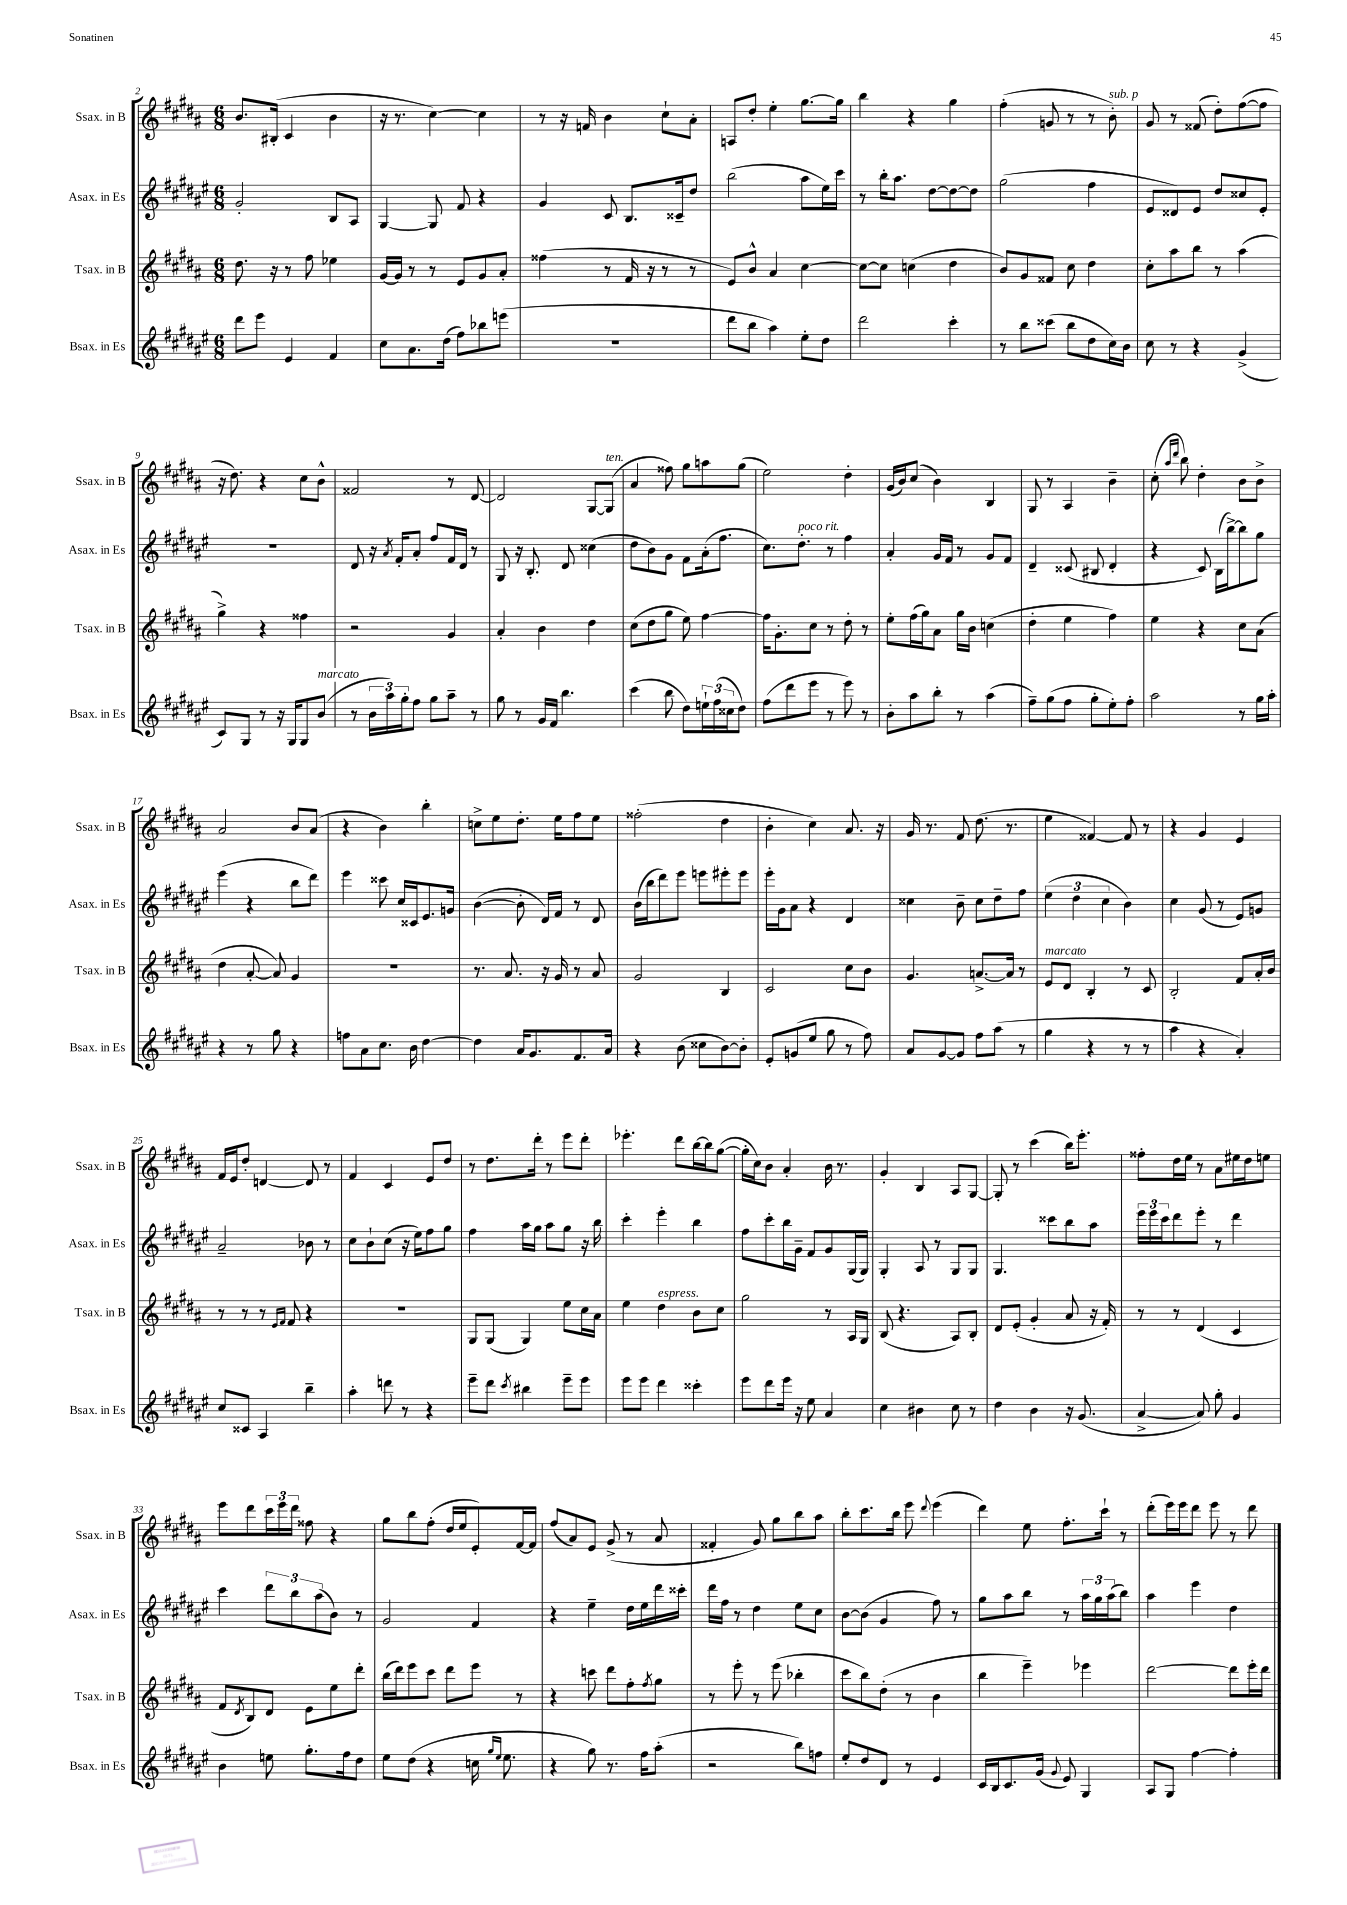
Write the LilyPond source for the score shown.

<<
\new StaffGroup <<
\new Staff = "s0" \with { instrumentName = "Ssax. in B" shortInstrumentName = "Ssax. in B" } {
    \clef treble \key b \major \numericTimeSignature \time 6/8
    b'8. bis16-.( cis'4 b'4 |
    r16 r8. cis''4~) cis''4 |
    r8 r16 f'16 b'4 cis''8-! ais'8-. |
    a8 dis''8-. e''4-. gis''8.~ gis''16 |
    b''4 r4 gis''4 |
    fis''4-.( g'8 r8 r8 b'8-.^\markup { \italic "sub. p" }) |
    gis'8 r8 fisis'8( dis''8-.) fis''8~( fis''8 |
    r16 dis''8.) r4 cis''8 b'8-^ |
    fisis'2 r8 dis'8~ |
    dis'2 gis8~ gis8^\markup { \italic "ten." }( |
    ais'4 fisis''8) gis''8 a''8 gis''8( |
    e''2) dis''4-. |
    gis'16( b'16) cis''8( b'4) b4 |
    gis8 r8 ais4 b'4-- |
    cis''8-.( \grace { ais''16 dis'''16 } b''8) dis''4-. b'8 b'8-> |
    ais'2 b'8 ais'8( |
    r4 b'4) b''4-. |
    c''8-> e''8 dis''8.-. e''16 fis''8 e''8 |
    fisis''2-.( dis''4 |
    b'4-. cis''4) ais'8. r16 |
    gis'16 r8. fis'8 dis''8.( r8. |
    e''4 fisis'4~) fisis'8 r8 |
    r4 gis'4 e'4 |
    fis'16 e'16 dis''8-. d'4~ d'8 r8 |
    fis'4 cis'4 e'8 dis''8 |
    r8 dis''8. dis'''16-. r8 e'''8 dis'''8-. |
    ees'''4.-. dis'''8 b''16~ b''16 gis''8~( |
    gis''16-. cis''16) b'8 ais'4-. b'16 r8. |
    gis'4-. b4 ais8 gis8~ |
    gis8-. r8 cis'''4( b''16) e'''8.-. |
    fisis''8-. dis''16 e''16 r8 ais'8 eis''16 dis''16 e''8 |
    e'''8 dis'''8 \tuplet 3/2 { cis'''16 e'''16 dis'''16 } fisis''8 r4 |
    gis''8 b''8 fis''8-.( dis''16 e''16 e'8-.) fis'16~ fis'16 |
    fis''8( ais'8) e'8 gis'8->( r8 ais'8 |
    fisis'4-. gis'8) gis''8 b''8 ais''8 |
    b''8-. cis'''8. b''16 e'''8 \appoggiatura { dis'''8 } e'''4( |
    dis'''4) e''8 fis''8.-. cis'''16-! r8 |
    dis'''8-.( e'''16) e'''16 dis'''8 e'''8 r8 dis'''8 \bar "|." |
}
\new Staff = "s1" \with { instrumentName = "Asax. in Es" shortInstrumentName = "Asax. in Es" } {
    \clef treble \key fis \major \numericTimeSignature \time 6/8
    gis'2-. b8 ais8 |
    gis4~ gis8 fis'8 r4 |
    gis'4 cis'8 b8. cisis'16-- dis''8 |
    b''2( ais''8 eis''16) cis'''16 |
    r8 b''16-. ais''8. dis''8~ dis''8~ dis''8 |
    gis''2( fis''4 |
    eis'8 disis'8) eis'8 dis''8 cisis''8 eis'8-. |
    R2. |
    dis'8 r16 \acciaccatura { ais'8 } fis'16-. ais'8-. fis''8 fis'16 dis'16 r8 |
    gis8 r16 b8.-. dis'8 cisis''4( |
    dis''8 b'8) gis'8 fis'8 ais'16-.( fis''8. |
    cis''8.) dis''8.-.^\markup { \italic "poco rit." } r8 fis''4 |
    ais'4-. gis'16 fis'16 r8 gis'8 fis'8 |
    dis'4-- cisis'8( bis8 dis'4-. |
    r4 cis'8) b16( b''16~->) b''8 gis''8 |
    eis'''4( r4 b''8 dis'''8) |
    eis'''4 cisis'''8 cis''16 cisis'16 eis'8. g'16 |
    b'4~( b'8-. dis'16) fis'16 r8 dis'8 |
    b'16( b''16 dis'''8) eis'''8 e'''8 eis'''8-. eis'''8 |
    eis'''16-. gis'16 ais'8 r4 dis'4 |
    cisis''4 b'8-- cisis''8 dis''8-- fis''8 |
    \tuplet 3/2 { eis''4( dis''4 cis''4 } b'4) |
    cis''4 gis'8( r8 eis'8) g'8 |
    ais'2-- bes'8 r8 |
    cis''8 b'8-! cis''8( r16 eis''16) fis''8 gis''8 |
    fis''4 ais''16 gis''16 ais''8 gis''8 r16 b''16 |
    cis'''4-. eis'''4-. b''4 |
    fis''8 cis'''8-. b''16 gis'16-- fis'8 gis'8 gis16( gis16) |
    gis4-. ais8 r8 gis8 gis8 |
    gis4. cisis'''8 b''8 ais''8 |
    \tuplet 3/2 { eis'''16 eis'''16 cis'''16 } dis'''8 eis'''8-. r8 dis'''4 |
    cis'''4 \tuplet 3/2 { dis'''8 b''8 ais''8( } b'8) r8 |
    gis'2 fis'4 |
    r4 eis''4-- dis''16 eis''16 dis'''16 cisis'''16-. |
    dis'''16 fis''16 r8 dis''4 eis''8 cis''8 |
    b'8~ b'8( gis'4 fis''8) r8 |
    gis''8 ais''8 b''8 r8 \tuplet 3/2 { ais''16 gis''16 ais''16( } b''8) |
    ais''4 eis'''4 dis''4 \bar "|." |
}
\new Staff = "s2" \with { instrumentName = "Tsax. in B" shortInstrumentName = "Tsax. in B" } {
    \clef treble \key b \major \numericTimeSignature \time 6/8
    dis''8. r16 r8 fis''8 ees''4 |
    gis'16~ gis'16 r8 r8 e'8 gis'8 ais'8-. |
    fisis''4( r8 fis'16 r16 r8 r8 |
    e'8) b'8-^ ais'4 cis''4~ |
    cis''8~ cis''8 c''4( dis''4 |
    b'8) gis'8 fisis'8 cis''8 dis''4 |
    cis''8-. ais''8 b''8 r8 ais''4( |
    gis''4->) r4 fisis''4 |
    r2 gis'4 |
    ais'4-. b'4 dis''4 |
    cis''8( dis''8 gis''8 e''8) fis''4~ |
    fis''16 gis'8.-. cis''8 r8 dis''8-. r8 |
    e''8-. fis''16( gis''16) ais'8 gis''16 b'16 c''4( |
    dis''4-. e''4 fis''4) |
    e''4 r4 cis''8 ais'8( |
    dis''4 ais'8~-. ais'8) gis'4 |
    R2. |
    r8. ais'8. r16 gis'16 r8 ais'8 |
    gis'2 b4 |
    cis'2 cis''8 b'8 |
    gis'4. a'8.~-> a'16 r8 |
    e'8^\markup { \italic "marcato" } dis'8 b4-. r8 cis'8 |
    b2-. fis'8 ais'16-. b'16 |
    r8 r8 r8 \grace { e'16 fis'16 } fis'8 r4 |
    R2. |
    gis8 gis8( gis4) e''8 cis''16 ais'16 |
    e''4 dis''4^\markup { \italic "espress." } b'8 cis''8 |
    gis''2 r8 ais16 gis16 |
    b8( r4. ais8) b8-. |
    dis'8 e'8-.( gis'4-. ais'8 r16 fis'16-.) |
    r8 r8 dis'4( cis'4 |
    fis'8 \acciaccatura { dis'8 } b8) dis'8 e'8 e''8 dis'''8-. |
    b''16( dis'''16) e'''8 cis'''8 dis'''8 e'''8 r8 |
    r4 c'''8 dis'''8 fis''8-. \acciaccatura { fis''8 } gis''8 |
    r8 e'''8-. r8 e'''8( bes''4-. |
    cis'''8 b''8) dis''8-.( r8 b'4 |
    b''4 e'''4--) ees'''4 |
    dis'''2~ dis'''8 e'''16-. dis'''16 \bar "|." |
}
\new Staff = "s3" \with { instrumentName = "Bsax. in Es" shortInstrumentName = "Bsax. in Es" } {
    \clef treble \key fis \major \numericTimeSignature \time 6/8
    dis'''8 eis'''8 eis'4 fis'4 |
    cis''8 ais'8. dis''16( fis''8) bes''8 e'''8( |
    r2. |
    dis'''8 b''8 ais''4) eis''8-. dis''8 |
    dis'''2 cis'''4-. |
    r8 b''8 cisis'''8( b''8 dis''8 cis''16) b'16 |
    cis''8 r8 r4 gis'4->( |
    cis'8) gis8 r8 r16 gis16 gis8 b'8^\markup { \italic "marcato" }( |
    r8 \tuplet 3/2 { b'16 ais''16) gis''16-. } fis''8 gis''8 ais''8-- r8 |
    gis''8 r8 gis'16 fis'16 b''4. |
    cis'''4( b''8 dis''8) \tuplet 3/2 { e''16-! fis''16( cisis''16 } dis''8) |
    fis''8( dis'''8 eis'''8 r8 eis'''8) r8 |
    b'8-. ais''8 b''8-. r8 ais''4( |
    fis''8--) gis''8( fis''8 gis''8-. eis''8-.) fis''8-. |
    ais''2 r8 gis''16 ais''16-. |
    r4 r8 gis''8 r4 |
    f''8 ais'8 cis''8. b'16 dis''4~ |
    dis''4 ais'16 gis'8. fis'8. ais'16 |
    r4 b'8( cisis''8 b'8~) b'8-. |
    eis'8-. g'8( eis''8 gis''8 r8 fis''8) |
    ais'8 gis'8~ gis'8 fis''8 ais''8( r8 |
    gis''4 r4 r8 r8 |
    ais''4 r4 ais'4-.) |
    cis''8 cisis'8 ais4 b''4-- |
    ais''4-. d'''8 r8 r4 |
    eis'''8-- dis'''8 \acciaccatura { cis'''8 } bis''4 eis'''8-- eis'''8 |
    eis'''8 eis'''8 dis'''4 cisis'''4-. |
    eis'''8 dis'''8 eis'''16 r16 eis''8 ais'4 |
    cis''4 bis'4 cis''8 r8 |
    dis''4 b'4 r16 gis'8.( |
    ais'4~-> ais'8) gis''8-. gis'4 |
    b'4 e''8 gis''8.-. fis''16 dis''8 |
    eis''8 dis''8( r4 c''16 \grace { gis''16 eis''16 } eis''8. |
    r4 gis''8) r8. fis''16 ais''8-.( |
    r2 b''8) f''8 |
    eis''8-. dis''8 dis'8 r8 eis'4 |
    cis'16 b16 cis'8. gis'16( \appoggiatura { gis'8 } eis'8) gis4 |
    ais8 gis8 fis''4~ fis''4-. \bar "|." |
}
>>
>>
\layout { \context { \Score currentBarNumber = #2 } }
